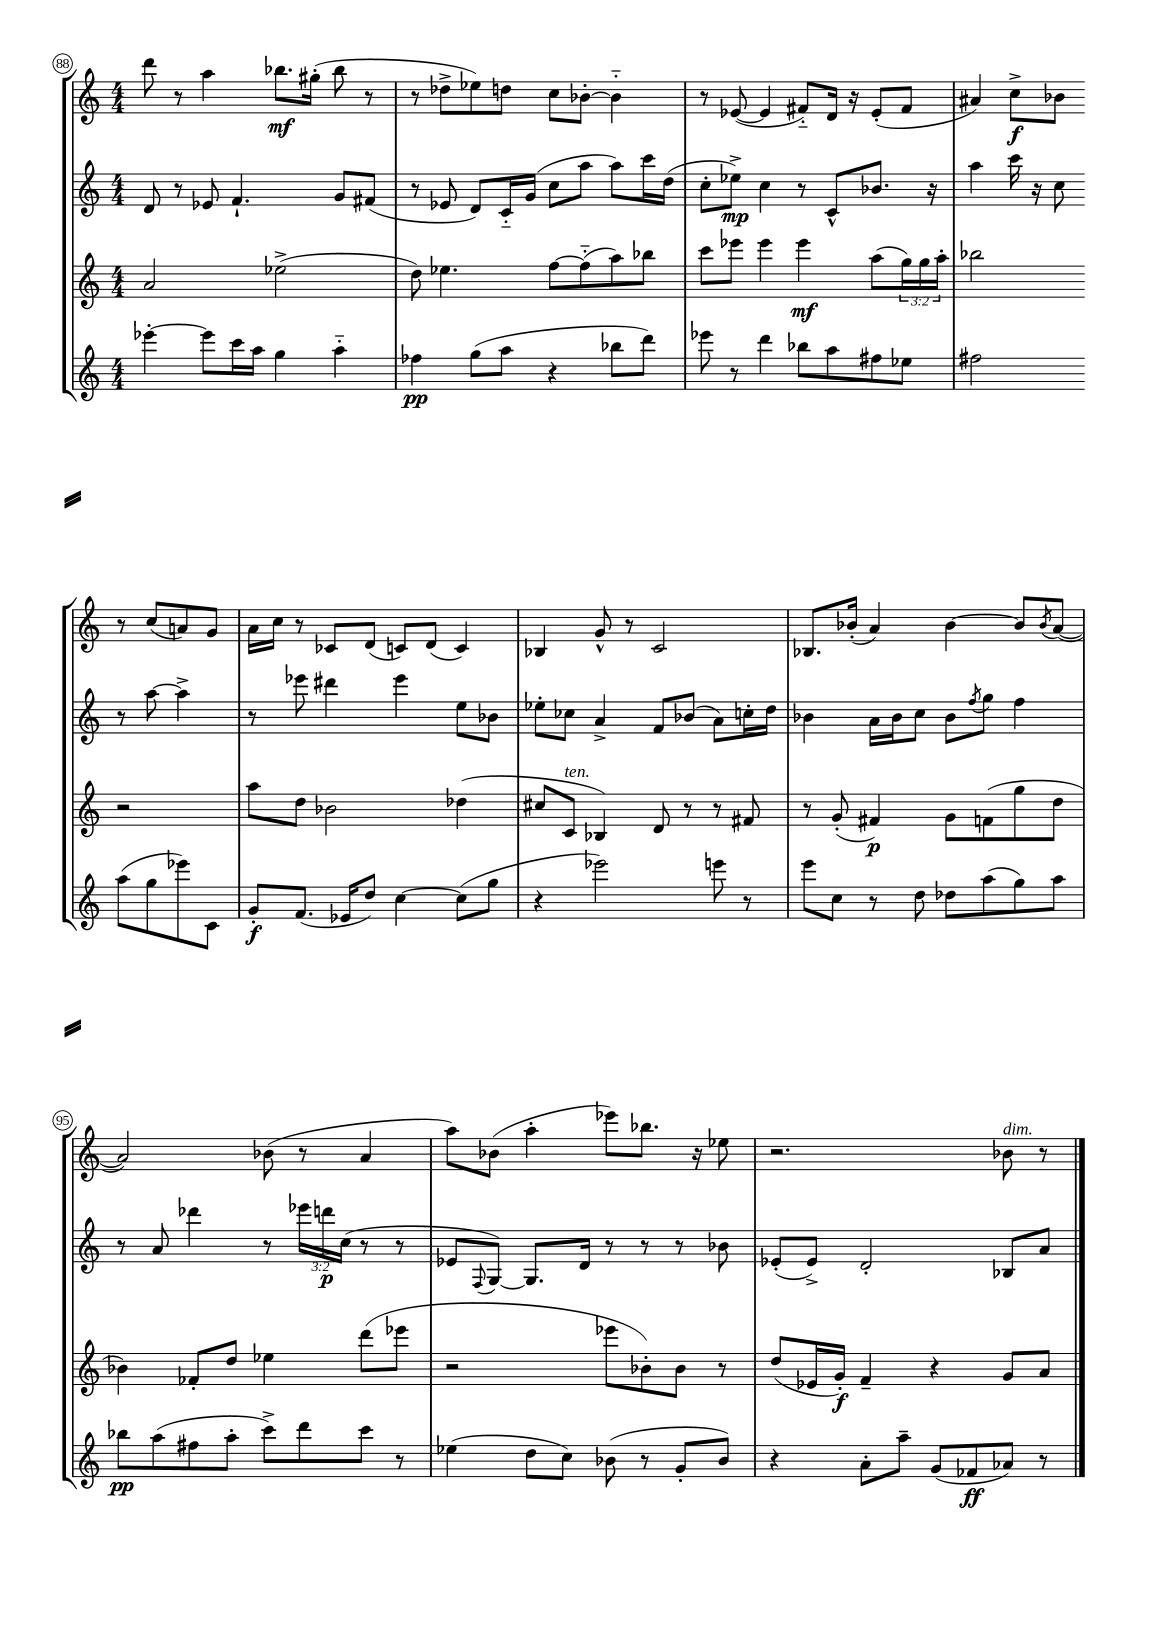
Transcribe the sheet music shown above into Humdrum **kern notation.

**kern	**kern	**kern	**kern
*staff4	*staff3	*staff2	*staff1
*clefG2	*clefG2	*clefG2	*clefG2
*k[]	*k[]	*k[]	*k[]
*M4/4	*M4/4	*M4/4	*M4/4
[4eee-'	2a	8d	8ddd
.	.	8r	8r
8eee-]	.	8e-	4aa
16ccc	.	4.f`	.
16aa	.	.	.
4gg	(2ee-^	.	8.bb-
.	.	.	(16gg#'
4aa'~	.	8g	8bb-
.	.	(8f#	8r
=	=	=	=
4ff-	8dd)	8r	8r
.	4.ee-	8e-	8dd-^
(8gg	.	8d)	8ee-)
8aa	.	16c'~	8dd
.	.	(16g	.
4r	[8ff	8cc	8cc
.	(8ff'~]	8aa	[8b-'
8bb-	8aa)	8aa)	4b-'~]
8ddd)	8bb-	16ccc	.
.	.	(16dd	.
=	=	=	=
8eee-	8ccc	8cc'	8r
8r	8eee-	8ee-^)	([8e-
4ddd	4eee-	4cc	4e-]
8bb-	4eee-	8r	8f#'~)
8aa	.	8c^^	16d
.	.	.	16r
8ff#	(8aa	8.b-	(8e-'
8ee-	24gg)	.	8f#
.	24gg	.	.
.	.	16r	.
.	24aa'	.	.
=	=	=	=
2ff#	2bb-	4aa	4a#)
.	.	16ccc	8cc^
.	.	16r	.
.	.	8cc	8b-
(8aa	2r	8r	8r
8gg	.	[8aa	(8cc
8eee-)	.	4aa^]	8a)
8c	.	.	8g
=	=	=	=
8g'	8aa	8r	16a
.	.	.	16cc
(8.f	8dd	8eee-	8r
.	2b-	4ddd#	8c-
16e-	.	.	.
8dd)	.	.	(8d
[4cc	.	4eee-	8c)
.	.	.	(8d
(8cc]	(4dd-	8ee	4c)
8gg	.	8b-	.
=	=	=	=
4r	8cc#	8ee-'	4B-
.	8c	8cc-	.
2eee-)	4B-)	4a^	8g^^
.	.	.	8r
.	8d	8f	2c
.	8r	(8b-	.
8eee	8r	8a)	.
8r	8f#	16cc'	.
.	.	16dd	.
=	=	=	=
8eee	8r	4b-	8.B-
8cc	(8g'	.	.
.	.	.	(16b-'
8r	4f#)	16a	4a)
.	.	16b-	.
8dd	.	8cc	.
8dd-	8g	8b-	[4b-
.	.	8qff	.
(8aa	(8f	8gg	.
8gg)	8gg	4ff	8b-]
.	.	.	8qb-
8aa	8dd	.	([8a
=	=	=	=
8bb-	4b-)	8r	2a])
(8aa	.	8a	.
8ff#	8f-'	4ddd-	.
8aa'	8dd	.	.
8ccc^)	4ee-	8r	(8b-
8ddd	.	24eee-	8r
.	.	24ddd	.
.	.	(24cc	.
8ccc	(8ddd	8r	4a
8r	8eee-	8r	.
=	=	=	=
(4ee-	2r	8e-	8aa)
.	.	8qqF	.
.	.	[8G)	(8b-
8dd	.	8.G]	4aa'
8cc)	.	.	.
.	.	16d	.
(8b-	8eee-	8r	8eee-)
8r	8b-')	8r	8.bb-
8g'	8b-	8r	.
.	.	.	16r
8b-)	8r	8b-	8ee-
=	=	=	=
4r	(8dd	(8e-'	2.r
.	16e-	8e-^)	.
.	16g')	.	.
8a'	4f~	2d'	.
8aa~	.	.	.
(8g	4r	.	.
8f-	.	.	.
8a-)	8g	8B-	8b-
8r	8a	8a	8r
==	==	==	==
*-	*-	*-	*-
